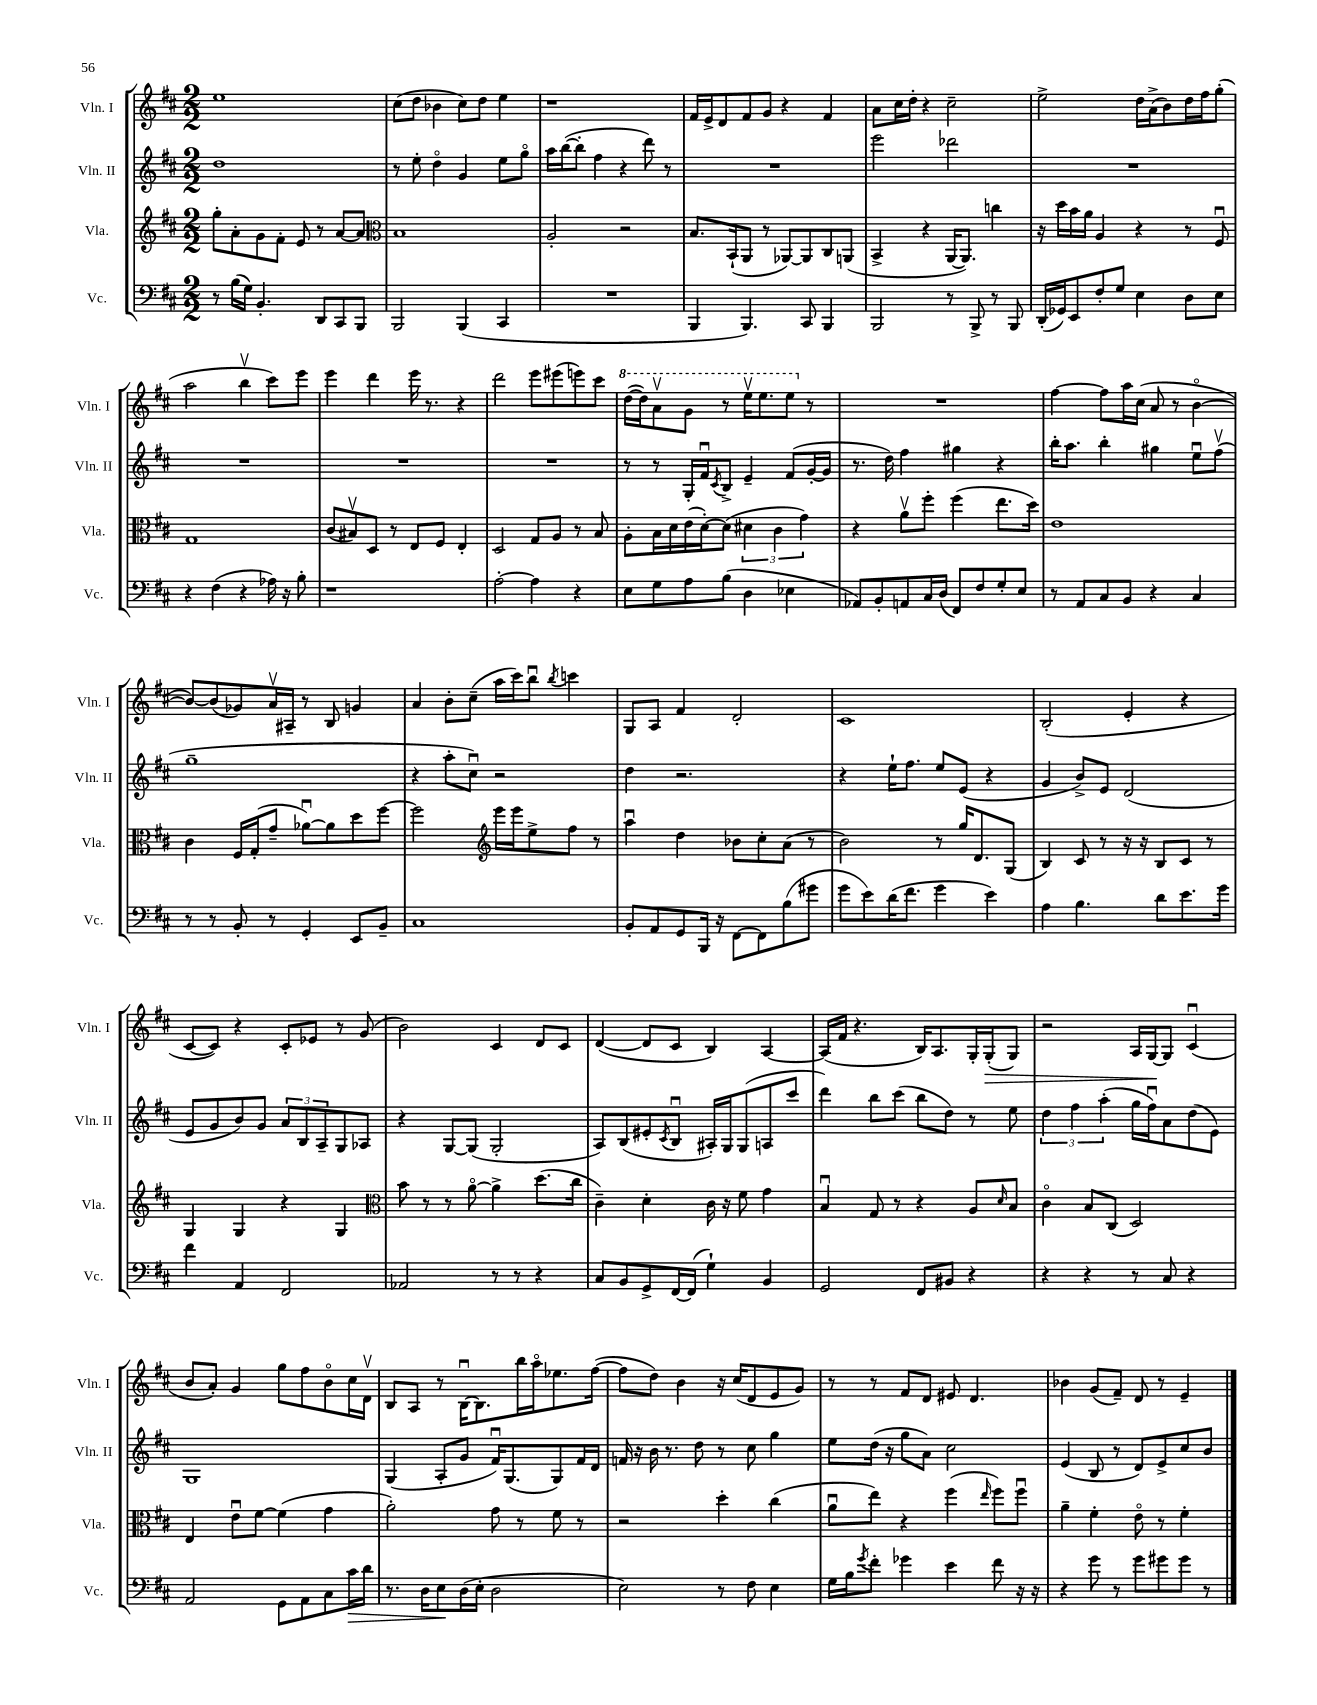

**kern	**dynam	**kern	**kern	**kern	**dynam
*part4	*part4	*part3	*part2	*part1	*part1
*staff4	*staff4	*staff3	*staff2	*staff1	*staff1
*I"Vc.	*	*I"Vla.	*I"Vln. II	*I"Vln. I	*
*I'Vc.	*	*I'Vla.	*I'Vln. II	*I'Vln. I	*
*clefF4	*	*clefG2	*clefG2	*clefG2	*
*k[f#c#]	*	*k[f#c#]	*k[f#c#]	*k[f#c#]	*
*M2/2	*	*M2/2	*M2/2	*M2/2	*
=104	=104	=104	=104	=104	=104
8r	.	8gg'\L	1dd	1ee	.
(16B\LL	.	8a'\	.	.	.
16G\JJ)	.	.	.	.	.
4.BB'/	.	8g\	.	.	.
.	.	8f#'\J	.	.	.
.	.	8e/	.	.	.
8DD/L	.	8r	.	.	.
8CC#/	.	[8a/L	.	.	.
8BBB/J	.	8a/J]	.	.	.
=105	=105	=105	=105	=105	=105
*	*	*clefC3	*	*	*
2BBB/	.	1B	8r	(8cc#\L	.
.	.	.	8ee'\	8dd\J	.
.	.	.	4dd\	4b-X\	.
(4BBB/	.	.	4g/	8cc#\L)	.
.	.	.	.	8dd\J	.
4CC#/	.	.	8ee\L	4ee\	.
.	.	.	8gg\J	.	.
=106	=106	=106	=106	=106	=106
1r	.	2A'/	16aa\LL	1r	.
.	.	.	([16bb\J	.	.
.	.	.	8bb'\J]	.	.
.	.	.	4ff#\	.	.
.	.	2r	4r	.	.
.	.	.	8ddd\)	.	.
.	.	.	8r	.	.
=107	=107	=107	=107	=107	=107
4BBB/	.	8.B/L	1r	16f#/LL	.
.	.	.	.	16e^/J	.
.	.	.	.	8d/	.
.	.	(16BB`/k	.	.	.
4.BBB/)	.	8AA/J	.	8f#/	.
.	.	8r	.	8g/J	.
.	.	[8AA-X/L)	.	4r	.
8CC#/	.	8AA-/]	.	.	.
4BBB/	.	8C#/	.	4f#/	.
.	.	(8AAn/J	.	.	.
=108	=108	=108	=108	=108	=108
2BBB/	.	4BB^/	2eee\	8a\L	.
.	.	.	.	16cc#\L	.
.	.	.	.	16dd'\JJ	.
.	.	4r	.	4r	.
8r	.	[16AA/KL	2ddd-X\	2cc#~\	.
.	.	8.AA/J])	.	.	.
8BBB^/	.	.	.	.	.
8r	.	4ccn\	.	.	.
8BBB/	.	.	.	.	.
=109	=109	=109	=109	=109	=109
(16DD'/LL	.	16r	1r	2ee^\	.
16GG-X/J)	.	16dd\LL	.	.	.
8EE/	.	16b\	.	.	.
.	.	16a\JJ	.	.	.
8F#'/	.	4A/	.	.	.
8G/J	.	.	.	.	.
4E\	.	4r	.	16dd\LL	.
.	.	.	.	(16a^\J	.
.	.	.	.	8b\)	.
8D\L	.	8r	.	16dd\L	.
.	.	.	.	16ff#\J	.
8E\J	.	8F#u/	.	(8gg'\J	.
!!LO:LB:g=z
=110	=110	=110	=110	=110	=110
4r	.	1G	1r	2aa\	.
(4F#\	.	.	.	.	.
4r	.	.	.	4bbv\	.
16A-X\)	.	.	.	8ccc#\L)	.
16r	.	.	.	.	.
8B'\	.	.	.	8eee\J	.
=111	=111	=111	=111	=111	=111
1r	.	(8c#/L	1r	4eee\	.
.	.	8B#Xv/)	.	.	.
.	.	8D/J	.	4ddd\	.
.	.	8r	.	.	.
.	.	8E/L	.	16eee\	.
.	.	.	.	8.r	.
.	.	8F#/J	.	.	.
.	.	4E'/	.	4r	.
=112	=112	=112	=112	=112	=112
[2A'\	.	2D/	1r	2ddd\	.
4A\]	.	8G/L	.	8eee\L	.
.	.	8A/J	.	(8eee#X\	.
4r	.	8r	.	8eeen\)	.
.	.	8B/	.	8ccc#\J	.
=113	=113	=113	=113	=113	=113
*	*	*	*	*8va	*
8E\L	.	8A'\L	8r	([16ddd\LL	.
.	.	.	.	16ddd\J])	.
8G\	.	16B\L	8r	8aav\	.
.	.	16d\	.	.	.
8A\	.	(16e\	16G'/LL	8gg\J	.
.	.	[16d'\J)	16f#u/J	.	.
.	.	.	8qc#/	.	.
(8B\J	.	(8d\J]	8B^/J	8r	.
4D\	.	6d#X\	4e~/	16eeev\KL	.
.	.	.	.	8.eee\	.
.	.	6c#\	.	.	.
4E-X\	.	.	(8f#/L	8eee\J	.
.	.	6g\)	.	.	.
*	*	*	*	*X8va	*
.	.	.	[16g'/L	8r	.
.	.	.	16g/JJ]	.	.
=114	=114	=114	=114	=114	=114
8AA-X/L)	.	4r	8.r	1r	.
8BB'/	.	.	.	.	.
.	.	.	16dd\)	.	.
8AAn/	.	8av\L	4ff#\	.	.
16C#/L	.	8ff#'\J	.	.	.
(16D/JJ	.	.	.	.	.
8FF#/L)	.	(4ff#\	4gg#X\	.	.
8F#/	.	.	.	.	.
8G'/	.	8.ee\L	4r	.	.
8E/J	.	.	.	.	.
.	.	16dd\Jk)	.	.	.
=115	=115	=115	=115	=115	=115
8r	.	1e	16bb'\KL	[4ff#\	.
.	.	.	8.aa\J	.	.
8AA/L	.	.	.	.	.
8C#/	.	.	4bb'\	8ff#\L]	.
8BB/J	.	.	.	16aa\L	.
.	.	.	.	(16cc#\JJ	.
4r	.	.	4gg#X\	8a/	.
.	.	.	.	8r	.
4C#/	.	.	8eeu\L	[4b\	.
.	.	.	(8ff#v\J	.	.
!!LO:LB:g=z
=116	=116	=116	=116	=116	=116
8r	.	4c#\	1gg~	8b/L_)	.
8r	.	.	.	(8b/]	.
8BB'/	.	16F#/LL	.	8g-X/)	.
.	.	(16G'/J	.	.	.
8r	.	8g~/J	.	16av/L	.
.	.	.	.	16A#X~/JJ	.
4GG'/	.	[8a-Xu\L)	.	8r	.
.	.	8a-\]	.	8B/	.
8EE/L	.	8dd\	.	4gn/	.
8BB~/J	.	[8ff#\J	.	.	.
=117	=117	=117	=117	=117	=117
1C#	.	2ff#\]	4r	4a/	.
.	.	.	8aa'\L	8b'\L	.
.	.	.	8cc#u\J)	(8cc#~\J	.
*	*	*clefG2	*	*	*
.	.	16eee\LL	2r	16aa\LL	.
.	.	16eee\J	.	16ccc#\J)	.
.	.	8ee^\	.	8bbu\J	.
.	.	.	.	8qbb/	.
.	.	8ff#\J	.	4cccn\	.
.	.	8r	.	.	.
=118	=118	=118	=118	=118	=118
8BB'/L	.	4aau\	4dd\	8G/L	.
8AA/	.	.	.	8A/J	.
8GG/	.	4dd\	2.r	4f#/	.
16BBB/Jk	.	.	.	.	.
16r	.	.	.	.	.
[8FF#\L	.	8b-X\L	.	2d'/	.
8FF#\]	.	8cc#'\	.	.	.
(8B\	.	(8a\J	.	.	.
8g#X\J	.	8r	.	.	.
=119	=119	=119	=119	=119	=119
8g\L	.	2b\)	4r	1c#	.
8e\)	.	.	.	.	.
(16d\K	.	.	16ee`\KL	.	.
8.f#\J	.	.	8.ff#\J	.	.
4g\	.	8r	8ee/L	.	.
.	.	16gg/KL	(8e/J	.	.
.	.	8.d/	.	.	.
4e\)	.	.	4r	.	.
.	.	(8G/J	.	.	.
=120	=120	=120	=120	=120	=120
4A\	.	4B/)	4g/	(2B'/	.
4.B\	.	8c#/	8b^/L)	.	.
.	.	8r	8e/J	.	.
.	.	16r	(2d/	4e'/	.
.	.	16r	.	.	.
8d\L	.	8B/L	.	.	.
8.e\	.	8c#/J	.	4r	.
.	.	8r	.	.	.
16g\Jk	.	.	.	.	.
!!LO:LB:g=z
=121	=121	=121	=121	=121	=121
4f#\	.	4G/	8e/L	[8c#/L	.
.	.	.	8g/	8c#/J])	.
4AA/	.	4G/	8b/)	4r	.
.	.	.	8g/J	.	.
2FF#/	.	4r	12a/L	8c#'/L	.
.	.	.	12B/	.	.
.	.	.	.	8e-X/J	.
.	.	.	12A~/	.	.
.	.	4G/	8G/	8r	.
.	.	.	8A-X/J	(8g/	.
=122	=122	=122	=122	=122	=122
*	*	*clefC3	*	*	*
2AA-X/	.	8b\	4r	2b\)	.
.	.	8r	.	.	.
.	.	8r	[8G/L	.	.
.	.	[8a\	(8G/J]	.	.
8r	.	4a^\]	2G'/	4c#/	.
8r	.	.	.	.	.
4r	.	(8.dd\L	.	8d/L	.
.	.	.	.	8c#/J	.
.	.	16cc#\Jk	.	.	.
=123	=123	=123	=123	=123	=123
8C#/L	.	4c#~\)	8A/L)	([4d/	.
8BB/	.	.	(8B/	.	.
8GG^/	.	4d'\	8e#X'/	8d/L]	.
.	.	.	8qc#/	.	.
[16FF#/L	.	.	8Bu/J	8c#/J	.
(16FF#/JJ]	.	.	.	.	.
4G`\)	.	16c#\	16A#X'/LL)	4B/)	.
.	.	16r	16G/J	.	.
.	.	8f#\	(8G/	.	.
4BB/	.	4g\	8An/	[4A/	.
.	.	.	8ccc#/J	.	.
=124	=124	=124	=124	=124	=124
2GG/	.	4Bu/	4ddd\)	(16A/LL]	.
.	.	.	.	16f#/JJ	.
.	.	.	.	4.r	.
.	.	8G/	8bb\L	.	.
.	.	8r	(8ccc#\J	.	.
8FF#/L	.	4r	8bb\L	16B/KL)	.
.	.	.	.	8.A/	.
8BB#X/J	.	.	8dd\J)	.	.
4r	.	8A/L	8r	16G'/L	.
!	!	!	!	!	!LO:HP:b
.	.	.	.	(16G'/J	>
.	.	16qqd/	.	.	.
.	.	8B/J	8ee\	8G/J)	.
=125	=125	=125	=125	=125	=125
4r	.	4c#\	6dd\	2r	.
.	.	.	6ff#\	.	.
4r	.	8B/L	.	.	.
.	.	.	(6aa'\	.	.
.	.	(8C#/J	.	.	.
8r	.	2D/)	16gg\LL	16A/LL	.
.	.	.	16ff#u\J)	[16G/J	.
8C#/	.	.	8a\	8G/J]	]
4r	.	.	(8dd\	(4c#u/	.
.	.	.	8e\J)	.	.
!!LO:LB:g=z
=126	=126	=126	=126	=126	=126
2AA/	.	4E/	1G	8b/L	.
.	.	.	.	8a'/J)	.
.	.	8eu\L	.	4g/	.
.	.	[8f#\J	.	.	.
8GG\L	.	(4f#\]	.	8gg\L	.
8AA\	.	.	.	8ff#\	.
8C#\	.	4g\	.	8b\	.
!	!LO:HP:b	!	!	!	!
16c#\L	>	.	.	16cc#\L	.
16d\JJ	.	.	.	16dv\JJ	.
=127	=127	=127	=127	=127	=127
8.r	.	2a'\)	(4G/	8B/L	.
.	.	.	.	8A/J	.
16D\KL	.	.	.	.	.
8E\	.	.	8A'/L	8r	.
(16D\L	]	.	8g/J	[16Bu\KL	.
16E'\JJ	.	.	.	8.B\]	.
2D\	.	8g\	16f#u/KL)	.	.
.	.	.	(8.G/	.	.
.	.	8r	.	16bb\L	.
.	.	.	.	16aa\J	.
.	.	8f#\	8G/)	8.ee-X\	.
.	.	8r	16f#/L	.	.
.	.	.	16d/JJ	([16ff#\Jk	.
=128	=128	=128	=128	=128	=128
2E\)	.	2r	16fn/	8ff#\L]	.
.	.	.	16r	.	.
.	.	.	16b\	8dd\J)	.
.	.	.	8.r	.	.
.	.	.	.	4b\	.
.	.	.	8dd\	.	.
8r	.	4dd'\	8r	16r	.
.	.	.	.	(16cc#/KL	.
8F#\	.	.	8cc#\	8d/	.
4E\	.	(4cc#\	4gg\	8e/	.
.	.	.	.	8g/J)	.
=129	=129	=129	=129	=129	=129
16G\LL	.	8au\L	8ee\L	8r	.
16B\J	.	.	.	.	.
8qg/	.	.	.	.	.
8f#'\J	.	8ee\J)	(16dd\Jk	8r	.
.	.	.	16r	.	.
4g-X\	.	4r	8gg\L	8f#/L	.
.	.	.	8a\J)	8d/J	.
4e\	.	(4ff#\	2cc#\	8e#X/	.
.	.	.	.	4.d/	.
.	.	16qqee/	.	.	.
8f#\	.	8ff#\L)	.	.	.
16r	.	8ff#u\J	.	.	.
16r	.	.	.	.	.
=130	=130	=130	=130	=130	=130
4r	.	4a~\	(4e/	4b-X\	.
8g\	.	4f#'\	8B/	(8g/L	.
8r	.	.	8r	8f#~/J)	.
8g\L	.	8e\	8d/L)	8d/	.
8g#X\	.	8r	8e^/	8r	.
8g#\J	.	4f#'\	8cc#/	4e~/	.
8r	.	.	8b/J	.	.
==	==	==	==	==	==
*-	*-	*-	*-	*-	*-
